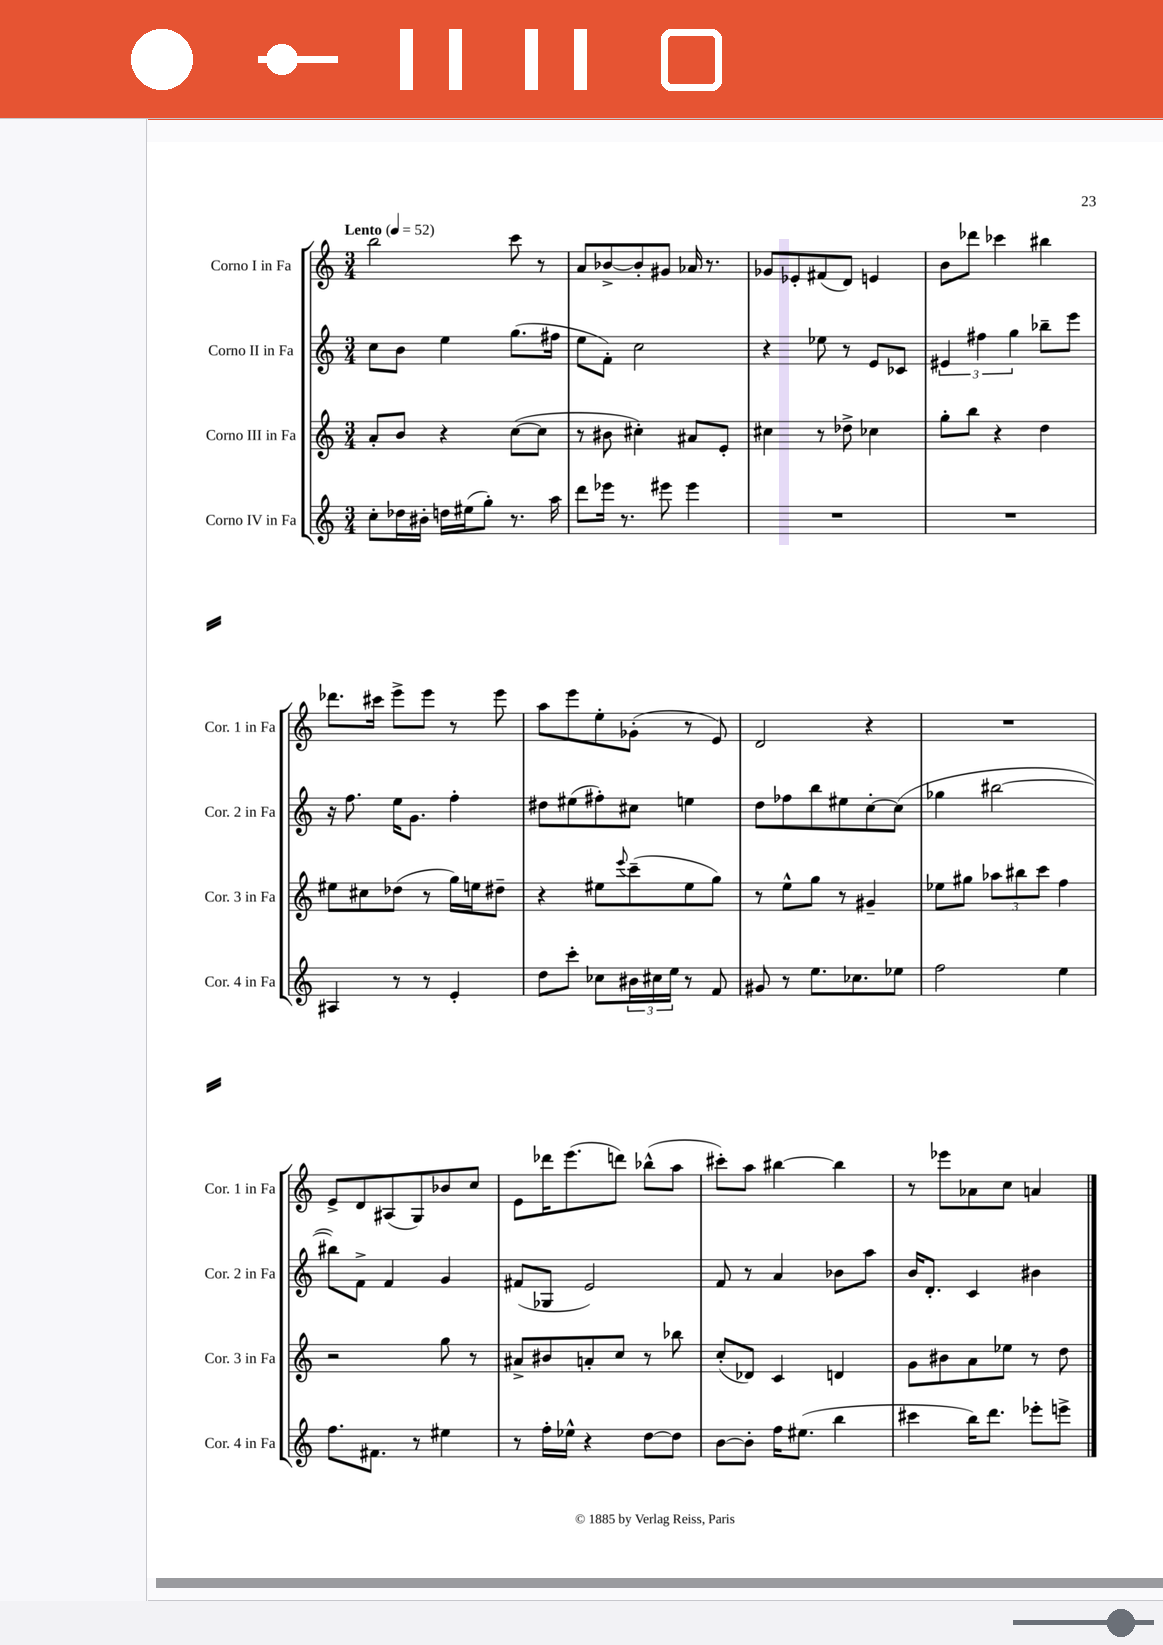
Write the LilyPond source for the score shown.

<<
\new StaffGroup <<
\new Staff = "s0" \with { instrumentName = "Corno I in Fa" shortInstrumentName = "Cor. 1 in Fa" } {
    \clef treble \key c \major \numericTimeSignature \time 3/4 \tempo "Lento" 4 = 52
    b''2 c'''8 r8 |
    a'8 bes'8~-> bes'8-. gis'8 aes'16 r8. |
    ges'8 ees'8-. fis'8( d'8) e'4 |
    b'8 des'''8 ces'''4 bis''4 |
    des'''8. cis'''16 e'''8-> e'''8 r8 e'''8 |
    a''8 e'''8 e''8-. ges'8-.( r8 e'8) |
    d'2 r4 |
    R2. |
    e'8-> d'8 ais8( g8) bes'8 c''8 |
    e'8 des'''16 e'''8.( d'''8) bes''8-^( a''8 |
    cis'''8-.) a''8 bis''4~ bis''4 |
    r8 ees'''8 aes'8 c''8 a'4 \bar "|." |
}
\new Staff = "s1" \with { instrumentName = "Corno II in Fa" shortInstrumentName = "Cor. 2 in Fa" } {
    \clef treble \key c \major \numericTimeSignature \time 3/4
    c''8 b'8 e''4 g''8.( fis''16 |
    e''8 f'8-.) c''2 |
    r4 ees''8 r8 e'8 ces'8 |
    \tuplet 3/2 { eis'4 fis''4 g''4 } bes''8-- e'''8 |
    r16 f''8. e''16 g'8. f''4-. |
    dis''8 eis''8( fis''8-.) cis''8 e''4 |
    d''8 fes''8 b''8 eis''8 c''8~-. c''8( |
    ges''4 bis''2~ |
    bis''8) f'8-> f'4 g'4 |
    fis'8( ges8 e'2) |
    f'8 r8 a'4 bes'8 a''8 |
    b'16 d'8.-. c'4 bis'4 \bar "|." |
}
\new Staff = "s2" \with { instrumentName = "Corno III in Fa" shortInstrumentName = "Cor. 3 in Fa" } {
    \clef treble \key c \major \numericTimeSignature \time 3/4
    a'8-. b'8 r4 c''8~( c''8 |
    r8 bis'8 cis''4-.) ais'8 e'8-. |
    cis''4 r8 des''8-> ces''4 |
    g''8-. b''8 r4 d''4 |
    eis''8 cis''8 des''8( r8 g''16) e''16 dis''8-- |
    r4 eis''8 \appoggiatura { e'''8 } c'''8--( eis''8 g''8) |
    r8 e''8-^ g''8 r8 gis'4-- |
    ees''8 gis''8 \tuplet 3/2 { aes''8 bis''8 c'''8 } f''4 |
    r2 g''8 r8 |
    ais'8-> bis'8 a'8-. c''8 r8 bes''8 |
    c''8-.( des'8) c'4 d'4 |
    g'8 bis'8 a'8 ees''8 r8 d''8 \bar "|." |
}
\new Staff = "s3" \with { instrumentName = "Corno IV in Fa" shortInstrumentName = "Cor. 4 in Fa" } {
    \clef treble \key c \major \numericTimeSignature \time 3/4
    c''8-. des''16 bis'16-. d''16 eis''16( g''8-.) r8. a''16 |
    d'''8 ees'''16 r8. eis'''8 eis'''4 |
    R2. |
    R2. |
    ais4 r8 r8 e'4-. |
    d''8 c'''8-. ces''8 \tuplet 3/2 { bis'16 cis''16 e''16 } r8 f'8 |
    gis'8 r8 e''8. ces''8. ees''8 |
    f''2 e''4 |
    f''8. fis'8. r8 eis''4 |
    r8 f''16-. ees''16-^ r4 d''8~ d''8 |
    b'8~ b'8-. f''16 eis''8.( b''4 |
    cis'''4 b''16) d'''8. ees'''8-. e'''8-> \bar "|." |
}
>>
>>
\layout { \context { \Score \remove "Bar_number_engraver" } }
